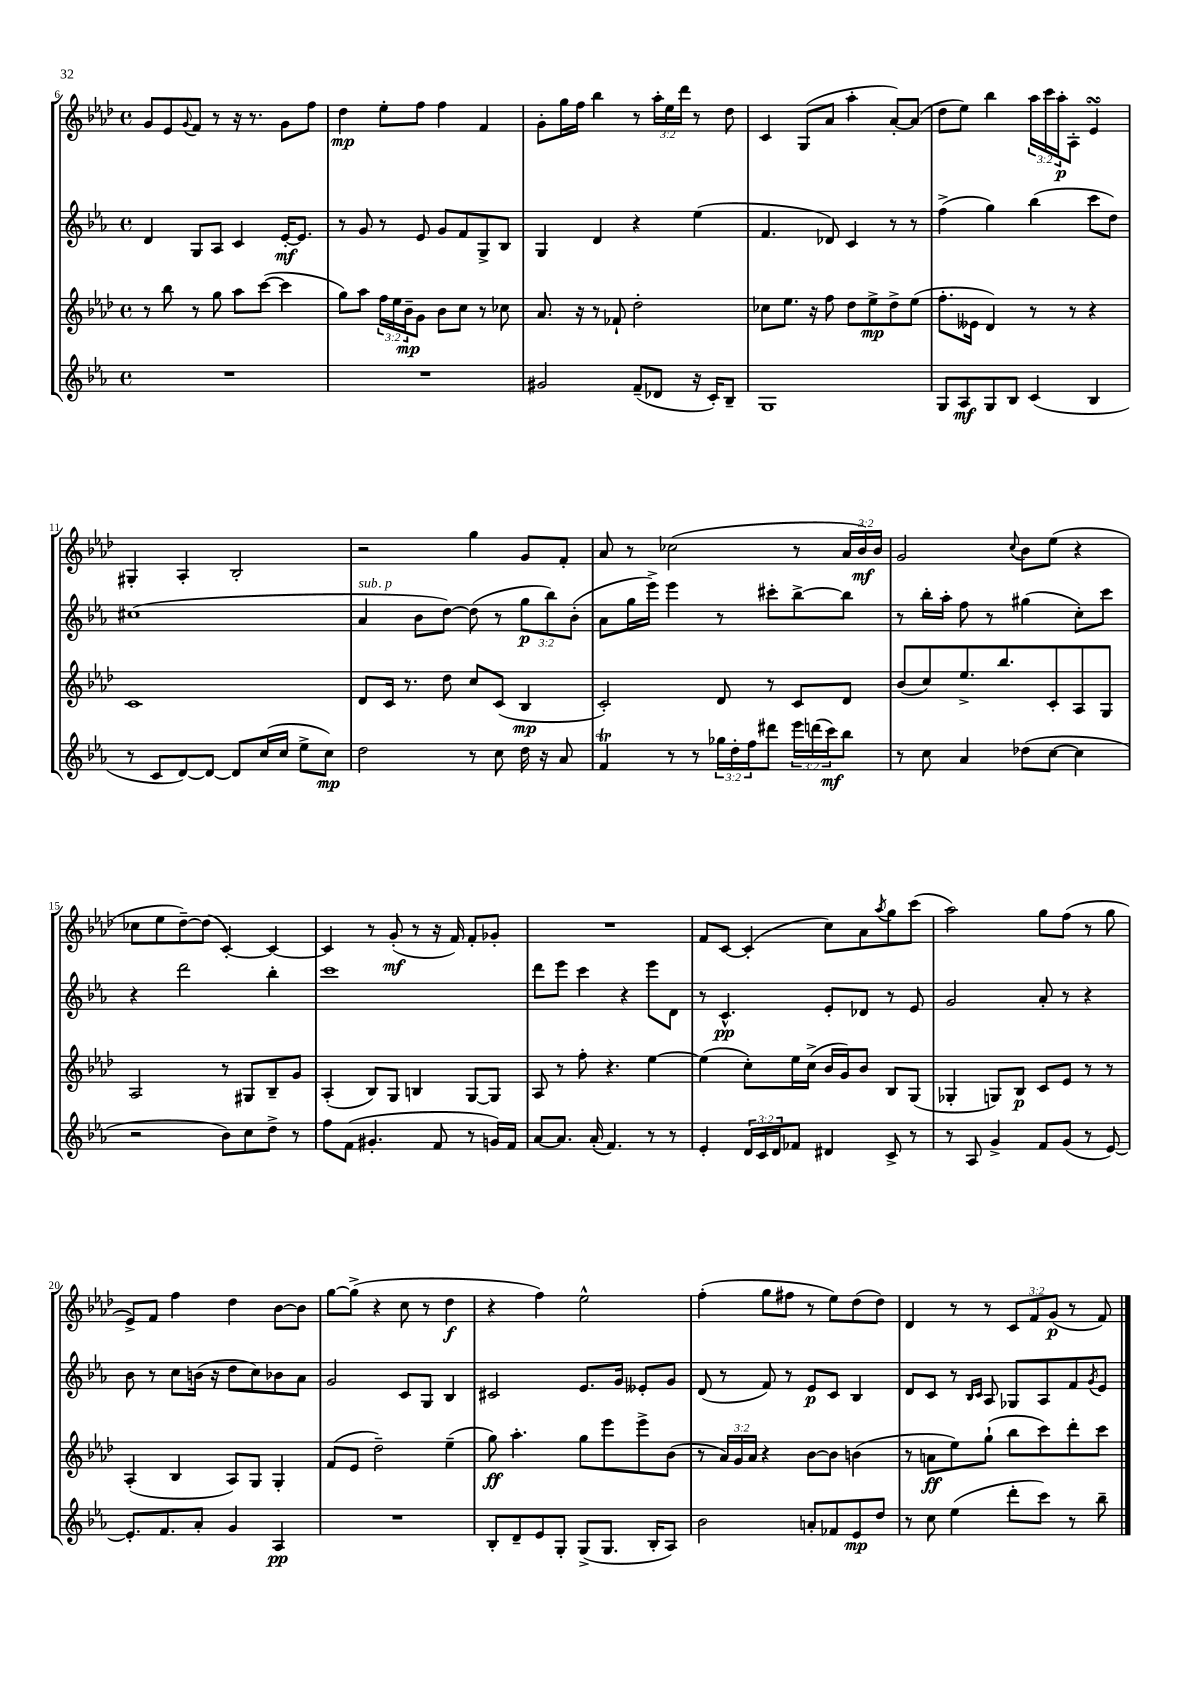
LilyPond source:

<<
\new StaffGroup <<
\new Staff = "s0" {
    \clef treble \key aes \major \defaultTimeSignature \time 4/4 \override Staff.TupletNumber.text = #tuplet-number::calc-fraction-text
    g'8 ees'8 \appoggiatura { g'8 } f'8 r8 r16 r8. g'8 f''8 |
    des''4\mp ees''8-. f''8 f''4 f'4 |
    g'8-. g''16 f''16 bes''4 r8 \tuplet 3/2 { aes''16-. ees''16 des'''16 } r8 des''8 |
    c'4 g8( aes'8 aes''4-. aes'8~-.) aes'8( |
    des''8 ees''8) bes''4 \tuplet 3/2 { aes''16 c'''16 aes''16-.\p } aes8-. ees'4\turn |
    gis4-. aes4-. bes2-. |
    r2 g''4 g'8 f'8-. |
    aes'8 r8 ces''2( r8 \tuplet 3/2 { aes'16 bes'16\mf) bes'16 } |
    g'2 \appoggiatura { c''8 } bes'8 ees''8( r4 |
    ces''8 ees''8 des''8~--) des''8( c'4~-.) c'4~ |
    c'4 r8 g'8-.\mf( r8 r16 f'16) f'8-. ges'8-. |
    R1 |
    f'8 c'8~ c'4-.( c''8) aes'8 \acciaccatura { aes''8 } g''8 c'''8( |
    aes''2) g''8 f''8( r8 g''8 |
    ees'8->) f'8 f''4 des''4 bes'8~ bes'8 |
    g''8~ g''8->( r4 c''8 r8 des''4\f |
    r4 f''4) ees''2-^ |
    f''4-.( g''8 fis''8 r8 ees''8) des''8( des''8) |
    des'4 r8 r8 \tuplet 3/2 { c'8 f'8 g'8\p( } r8 f'8) \bar "|." |
}
\new Staff = "s1" {
    \clef treble \key ees \major \defaultTimeSignature \time 4/4 \override Staff.TupletNumber.text = #tuplet-number::calc-fraction-text
    d'4 g8 aes8 c'4 ees'16~-.\mf ees'8. |
    r8 g'8 r8 ees'8 g'8 f'8 g8-> bes8 |
    g4 d'4 r4 ees''4( |
    f'4. des'8) c'4 r8 r8 |
    f''4->( g''4) bes''4( c'''8 d''8) |
    cis''1( |
    aes'4^\markup { \italic "sub. p" } bes'8 d''8~) d''8( r8 \tuplet 3/2 { g''8\p bes''8) bes'8-.( } |
    aes'8 g''16 ees'''16->) ees'''4 r8 cis'''8-. bes''8~-> bes''8 |
    r8 bes''16-. aes''16-. f''8 r8 gis''4( c''8-.) c'''8 |
    r4 d'''2 bes''4-. |
    c'''1 |
    d'''8 ees'''8 c'''4 r4 ees'''8 d'8 |
    r8 c'4.-^\pp ees'8-. des'8 r8 ees'8 |
    g'2 aes'8-. r8 r4 |
    bes'8 r8 c''8 b'16( r16 d''8 c''8) bes'8 aes'8 |
    g'2 c'8 g8 bes4 |
    cis'2 ees'8. g'16 eeses'8-. g'8 |
    d'8( r8 f'8) r8 ees'8\p c'8 bes4 |
    d'8 c'8 r8 \grace { bes16 c'16 } aes8 ges8 aes8 f'8 \acciaccatura { g'8 } ees'8 \bar "|." |
}
\new Staff = "s2" {
    \clef treble \key aes \major \defaultTimeSignature \time 4/4 \override Staff.TupletNumber.text = #tuplet-number::calc-fraction-text
    r8 bes''8 r8 g''8 aes''8 c'''8~( c'''4 |
    g''8) aes''8 \tuplet 3/2 { f''16 ees''16 bes'16--\mp } g'8 bes'8 c''8 r8 ces''8 |
    aes'8. r16 r8 fes'8-! des''2-. |
    ces''8 ees''8. r16 f''8 des''8 ees''8->\mp des''8-> ees''8( |
    f''8.-. eeses'16 des'4) r8 r8 r4 |
    c'1 |
    des'8 c'16 r8. des''8 c''8 c'8( bes4\mp |
    c'2-.) des'8 r8 c'8 des'8 |
    bes'8( c''8) ees''8.-> bes''8. c'8-. aes8 g8 |
    aes2 r8 gis8 bes8-- g'8 |
    aes4-.( bes8) g8 b4 g8~ g8 |
    aes8 r8 f''8-. r4. ees''4~ |
    ees''4( c''8-.) ees''16 c''16->( bes'16 g'16) bes'8 bes8 g8( |
    ges4-. g8) bes8\p c'8 ees'8 r8 r8 |
    aes4-.( bes4 aes8) g8 g4-. |
    f'8( ees'8 des''2--) ees''4--( |
    g''8\ff) aes''4.-. g''8 ees'''8 ees'''8-> bes'8( |
    r8 \tuplet 3/2 { aes'16) g'16 aes'16 } r4 bes'8~ bes'8 b'4( |
    r8 a'8\ff ees''8) g''8-!( bes''8 c'''8) des'''8-. c'''8 \bar "|." |
}
\new Staff = "s3" {
    \clef treble \key ees \major \defaultTimeSignature \time 4/4 \override Staff.TupletNumber.text = #tuplet-number::calc-fraction-text
    R1 |
    R1 |
    gis'2 f'8--( des'8 r16 c'16-.) bes8-- |
    g1 |
    g8 aes8\mf g8 bes8 c'4( bes4 |
    r8 c'8 d'8~) d'8~ d'8 c''16( c''16 ees''8-> c''8\mp) |
    d''2 r8 c''8 d''16 r16 aes'8 |
    f'4\trill r8 r8 \tuplet 3/2 { ges''16 d''16-. f''16 } dis'''8 \tuplet 3/2 { ees'''16 d'''16( c'''16\mf) } bes''8 |
    r8 c''8 aes'4 des''8( c''8~ c''4 |
    r2 bes'8) c''8 d''8-> r8 |
    f''8 f'8( gis'4.-. f'8 r8 g'16) f'16 |
    aes'8~ aes'8. aes'16-.( f'4.) r8 r8 |
    ees'4-. \tuplet 3/2 { d'16 c'16 d'16 } fes'8 dis'4 c'8-> r8 |
    r8 aes8 g'4-> f'8 g'8( r8 ees'8~) |
    ees'8.-. f'8. aes'8-. g'4 aes4\pp |
    R1 |
    bes8-. d'8-- ees'8 g8-. g8->( g8. bes16-. aes8) |
    bes'2 a'8-. fes'8 ees'8\mp d''8 |
    r8 c''8 ees''4( d'''8-. c'''8) r8 bes''8-- \bar "|." |
}
>>
>>
\layout { \context { \Score currentBarNumber = #6 } }
